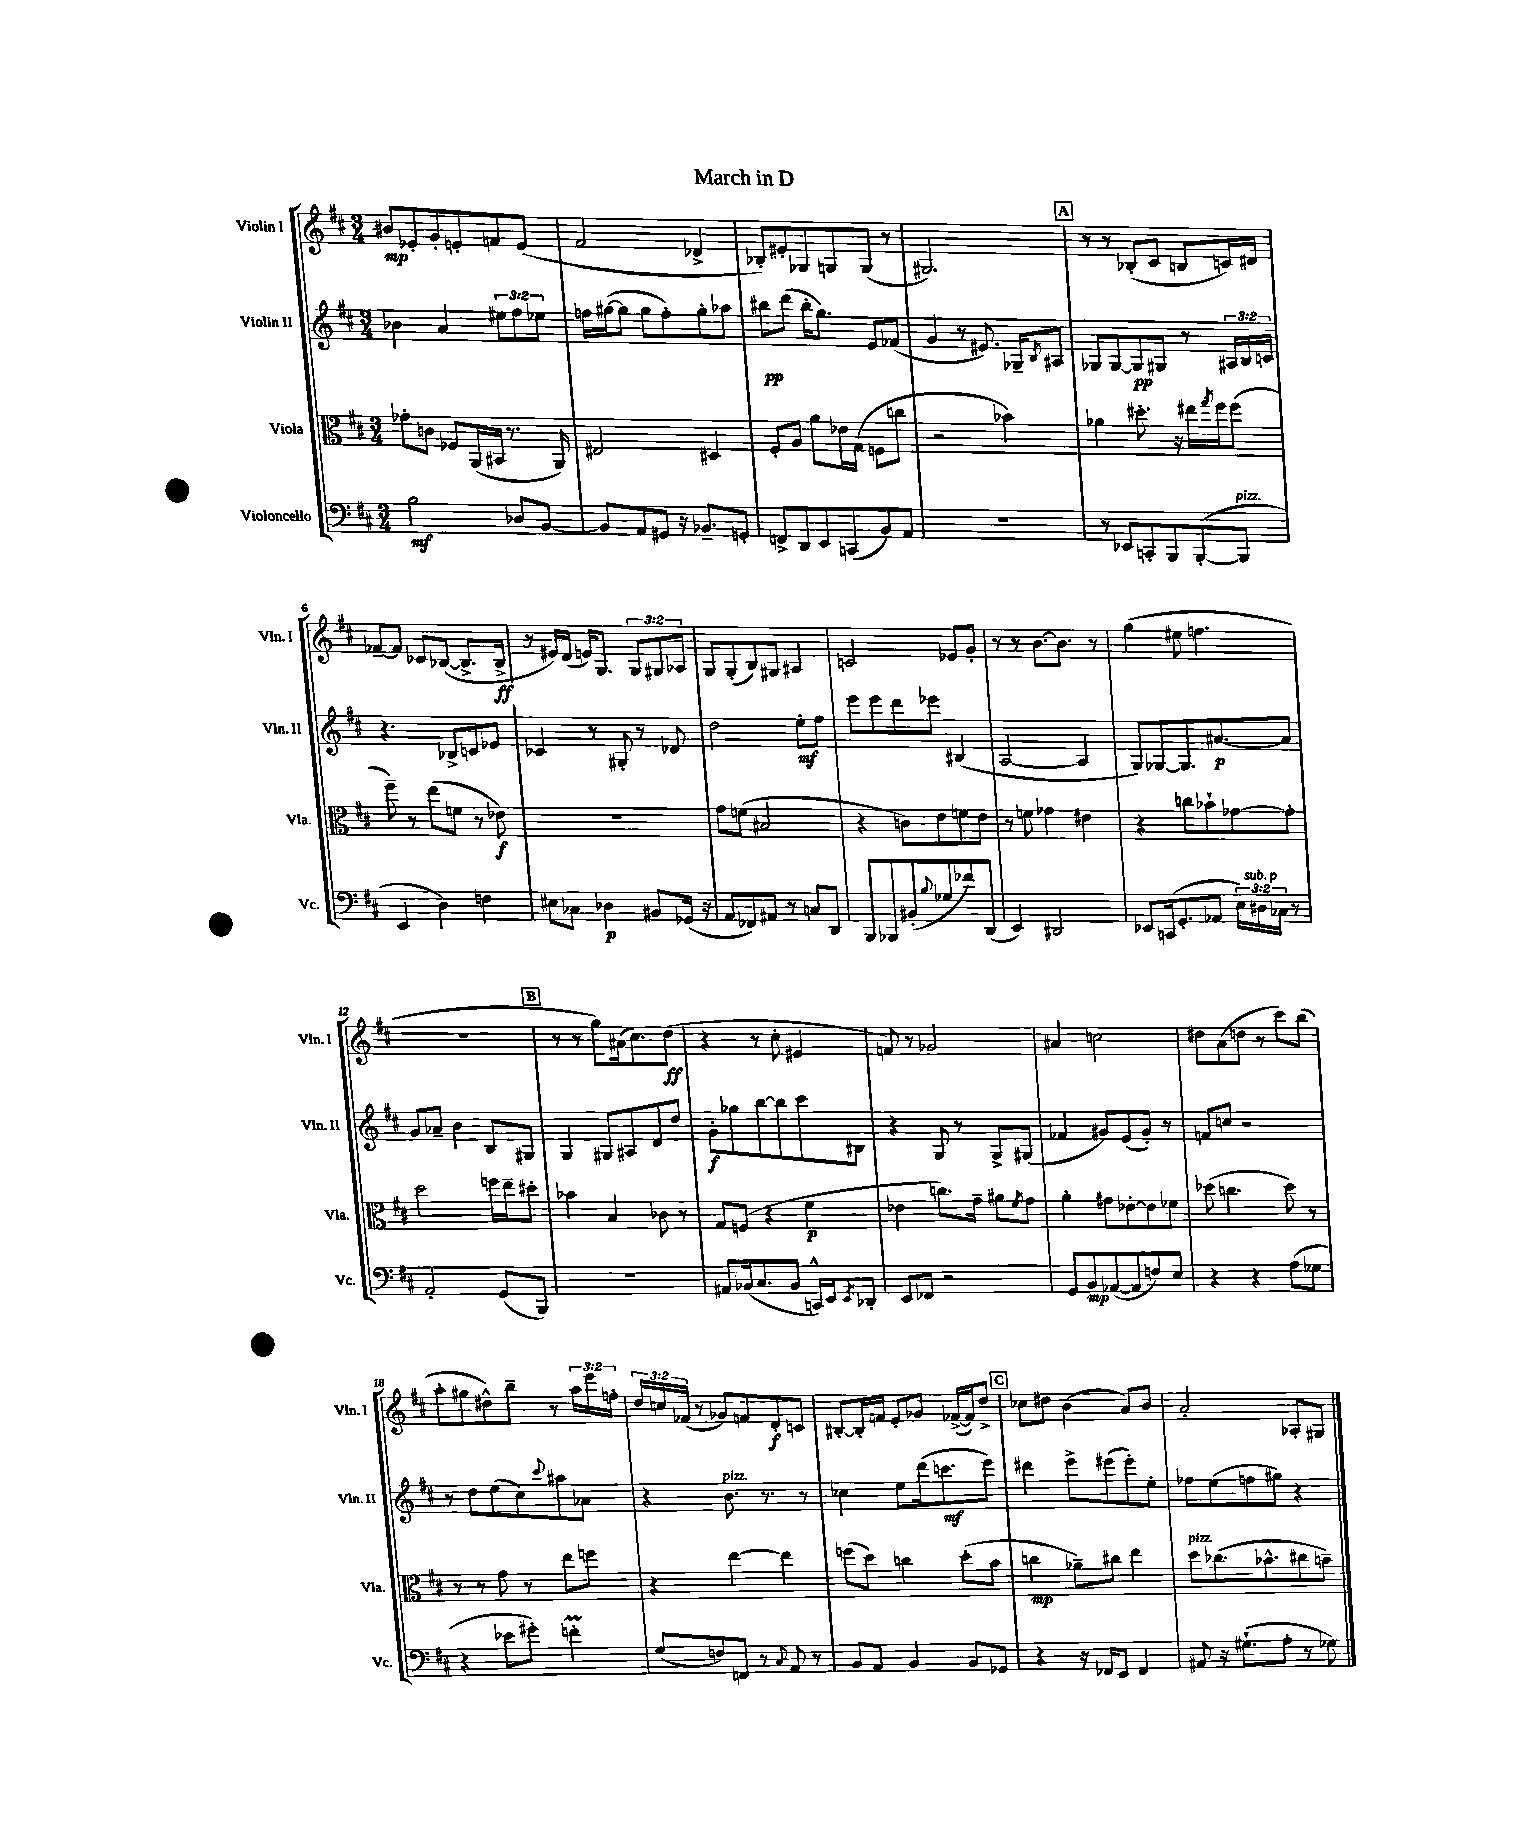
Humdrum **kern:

**kern	**kern	**kern	**kern
*staff4	*staff3	*staff2	*staff1
*clefF4	*clefC3	*clefG2	*clefG2
*k[f#c#]	*k[f#c#]	*k[f#c#]	*k[f#c#]
*M3/4	*M3/4	*M3/4	*M3/4
2B\	8g-'\L	4b-\	8b#/L
.	8c\J	.	8e-'/
.	8F-/L	4a/	8g'/
.	(16AA/L	.	8e'/
.	16BB#/JJ	.	.
8D-/L	8.r	12ee#\L	8f/
.	.	12ff#\	.
[8BB/J	.	.	(8e/J
.	.	12ee-\J	.
.	16AA/)	.	.
=	=	=	=
8BB/]L	2E#/	16ff\LL	2f#/
.	.	([16gg#\J	.
8AA/	.	8gg#\]J	.
8GG#/J	.	8gg#\L	.
16r	.	8ff'\)	.
8.BB-~/L	.	.	.
.	4D#/	8gg#'\	4d-^/
8GG'/J	.	8aa-\J	.
=	=	=	=
8FF^/L	8F#'/L	8bb#\L	8B-'/L)
8DD/	8A/J	(8ddd\J	8e#'/
8EE/	8a\L	16bb#'\LK	8G-/
.	.	8.gg\J)	.
(8CC/	16e-\L	.	8G/
.	(16G\JJ	.	.
8BB/)	8F\L	8e/L	(8G/J
8AA/J	8cc\J	(8f-/J	8r
=	=	=	=
2.r	2r	4g/	2.G#/)
.	.	8r	.
.	.	8.e#/)	.
.	4b-\)	.	.
.	.	16G-~/LK	.
.	.	8qB/	.
.	.	8A#/J	.
=	=	=	=
8r	4a-\	8G-/L	8r
8EE-/L	.	[8G-/	8r
8CC'/	8.dd#'\	8G-/]	(8B-'/L
8BBB/	.	8G#/J	8c#/J
.	16r	.	.
([8BBB'/	16ee#\LL	8r	8B/L
.	8qgg/	.	.
.	16ff#\J	.	.
8BBB/]J	(8ff#\J	24A#/LL	16c/L)
.	.	24B/	.
.	.	.	16d#/JJ
.	.	24c/JJ	.
=	=	=	=
4EE/	8ff#~\)	4.r	[8f-~/L
.	8r	.	8f-/]J
4D\)	(8ee\L	.	8c-/L
.	8f\J	8B-^/L	([8B-/J
4F\	8r	8c/	8.B-^/]L
.	8e-\)	8e-/J	.
.	.	.	16B-^/Jk
=	=	=	=
8E#\L	2.r	4c-/	8r
8C-\J	.	.	16e#/LL)
.	.	.	(16d/JJ
4D-\	.	8r	16e/LK)
.	.	.	8.G/J
.	.	8G#'/	.
8BB#/L	.	8r	12G/L
.	.	.	12G#/
(16GG-/Jk	.	8d-/	.
.	.	.	12A-/J
16r	.	.	.
=	=	=	=
8AA/L	8g\L	2dd\	8G/L
8FF-/)	(8f\J	.	(8G'/
8AA#/J	2B#/	.	8B/)
8r	.	.	8G#/J
8C/L	.	8ee'\L	4A#/
8DD/J	.	8ff#\J	.
=	=	=	=
8BBB/L	4r	8eee\L	2c/
8BBB-/	.	8eee\	.
(8BB#'/	8c\L)	8ddd\	.
8qqB/	.	.	.
8G-/	8e\	8eee-\J	.
8f-/)	8f\	(4B#/	8e-/L
(8DD/J	8e\J	.	8g'/J
=	=	=	=
4EE/)	8r	[2A/	8r
.	8f\	.	8r
2DD#/	4g-\	.	[8.b\L
.	.	.	8.b\]J
.	4e#\	4A/]	.
.	.	.	8r
=	=	=	=
8EE-/L	4r	8G/L)	(4gg\
(16CC/k	.	[8G-/	.
8.GG'/	.	.	.
.	8cc\L	8.G-/]	8ee#\
8AA-/J	8b-`\	.	4.ff\
.	.	[8.a#/	.
24E\LL)	[8g-\	.	.
24D#\	.	.	.
24C-\JJ	.	.	.
8r	8g-'\]J	8a#/]J	.
=	=	=	=
2AA'/	2dd\	8g/L	2.r
.	.	8a-~/J	.
.	.	4b\	.
(8GG/L	16ff\LL	8B/L	.
.	16ee~\J	.	.
8BBB/J)	8dd#'\J	8G#/J	.
=	=	=	=
2.r	4b-\	4G/	8r
.	.	.	8r
.	4B/	8G#/L	8gg\L)
.	.	8A#/	(16a#\k
.	.	.	8.cc#\)
.	8c-\	8d/	.
.	8r	8dd/J	(8dd\J
=	=	=	=
8AA#/L	8G/L	8g'\L	4r
(16BB-/k	(8F/J	8gg-\	.
8.C#/	.	.	.
.	4r	[8bb\	8r
8BB-/J	.	8bb\]	8cc#'\
16CC^^/LL)	4f#\	8ccc#\	4e#/
16EE/J	.	.	.
8qEE/	.	.	.
8DD-'/J	.	8B#\J	.
=	=	=	=
8EE/L	4e-\	4r	8f/)
8FF-/J	.	.	8r
2r	8.cc\L)	8G/	2g-/
.	.	8r	.
.	16g~\Jk	.	.
.	8a#\L	8G^/L	.
.	8qf#/	.	.
.	8g\J	(8G#/J	.
=	=	=	=
8GG/L	4a'\	4f-/	4a#/
8BB/	.	.	.
([8AA-/	8g#\L	8g#/L)	2cc\
8AA-/]	[8e-'\	(8e/	.
8F/)	8e-\]	8g#'/J)	.
8E/J	8f-\J	8r	.
=	=	=	=
4r	(8dd-\	8f/L	8dd#\L
.	4.cc\	8cc/J	(8a\
4r	.	2r	8dd\J
.	.	.	8r
(8A\L	8dd-\)	.	8ccc#\L)
8G-\J	8r	.	(8bb\J
=	=	=	=
4r	8r	8r	8aa'\L
.	8r	8dd\L	8gg#\
8e-\L	8g\	(8ee\	8dd#^^\)
8g#'\J)	8r	8cc#\)	8bb~\J
.	.	8qqccc#/	.
4f'\	8ee\L	8aa#\	8r
.	8ff\J	8a-\J	24aa\LL
.	.	.	24eee\
.	.	.	24ff'\JJ
=	=	=	=
(8G/L	4r	4r	24dd/LL
.	.	.	24cc/
.	.	.	(24f-/JJ
8F/)	.	.	8r
8FF/J	[4ee\	8.b\	8g-/L)
8r	.	.	8f/
.	.	8.r	.
8qqC#/	.	.	.
8AA/	4ee\]	.	8d'/
8r	.	8r	8c/J
=	=	=	=
8BB/L	(8ff\L	4cc-\	[8B#'/L
8AA/J	8dd\J)	.	16B#'/]L
.	.	.	16f/JJ
4BB/	4cc\	8ee\L	8e'/L
.	.	(16ddd\k	8g-/J
.	.	8.ccc\	.
8BB/L	(8dd'\L	.	([16f-^/LL
.	.	.	16f-/]J)
8GG-/J	8b\J	8eee\J)	8dd^/J
=	=	=	=
4r	4cc\	4ddd#\	8cc-\L
.	.	.	8dd#\J
16r	8a-~\L)	8eee^\L	(4b\
16FF-/LK	.	.	.
8EE/J	8cc#\J	(8eee#\	.
4FF-/	4ee\	8eee#'\)	8a/L)
.	.	8ee'\J	8b/J
=	=	=	=
8AA#/	8dd\L	8ff-\L	2a'/
16r	(8.cc-\	(8ee\	.
(8.G#`\L	.	.	.
.	.	8ff\	.
.	8.b-^^\	.	.
8A'\J	.	8gg#\J)	.
8r	8cc#\	4r	8A-'/L
8G-\)	8b~\J)	.	8G#/J
==	==	==	==
*-	*-	*-	*-
